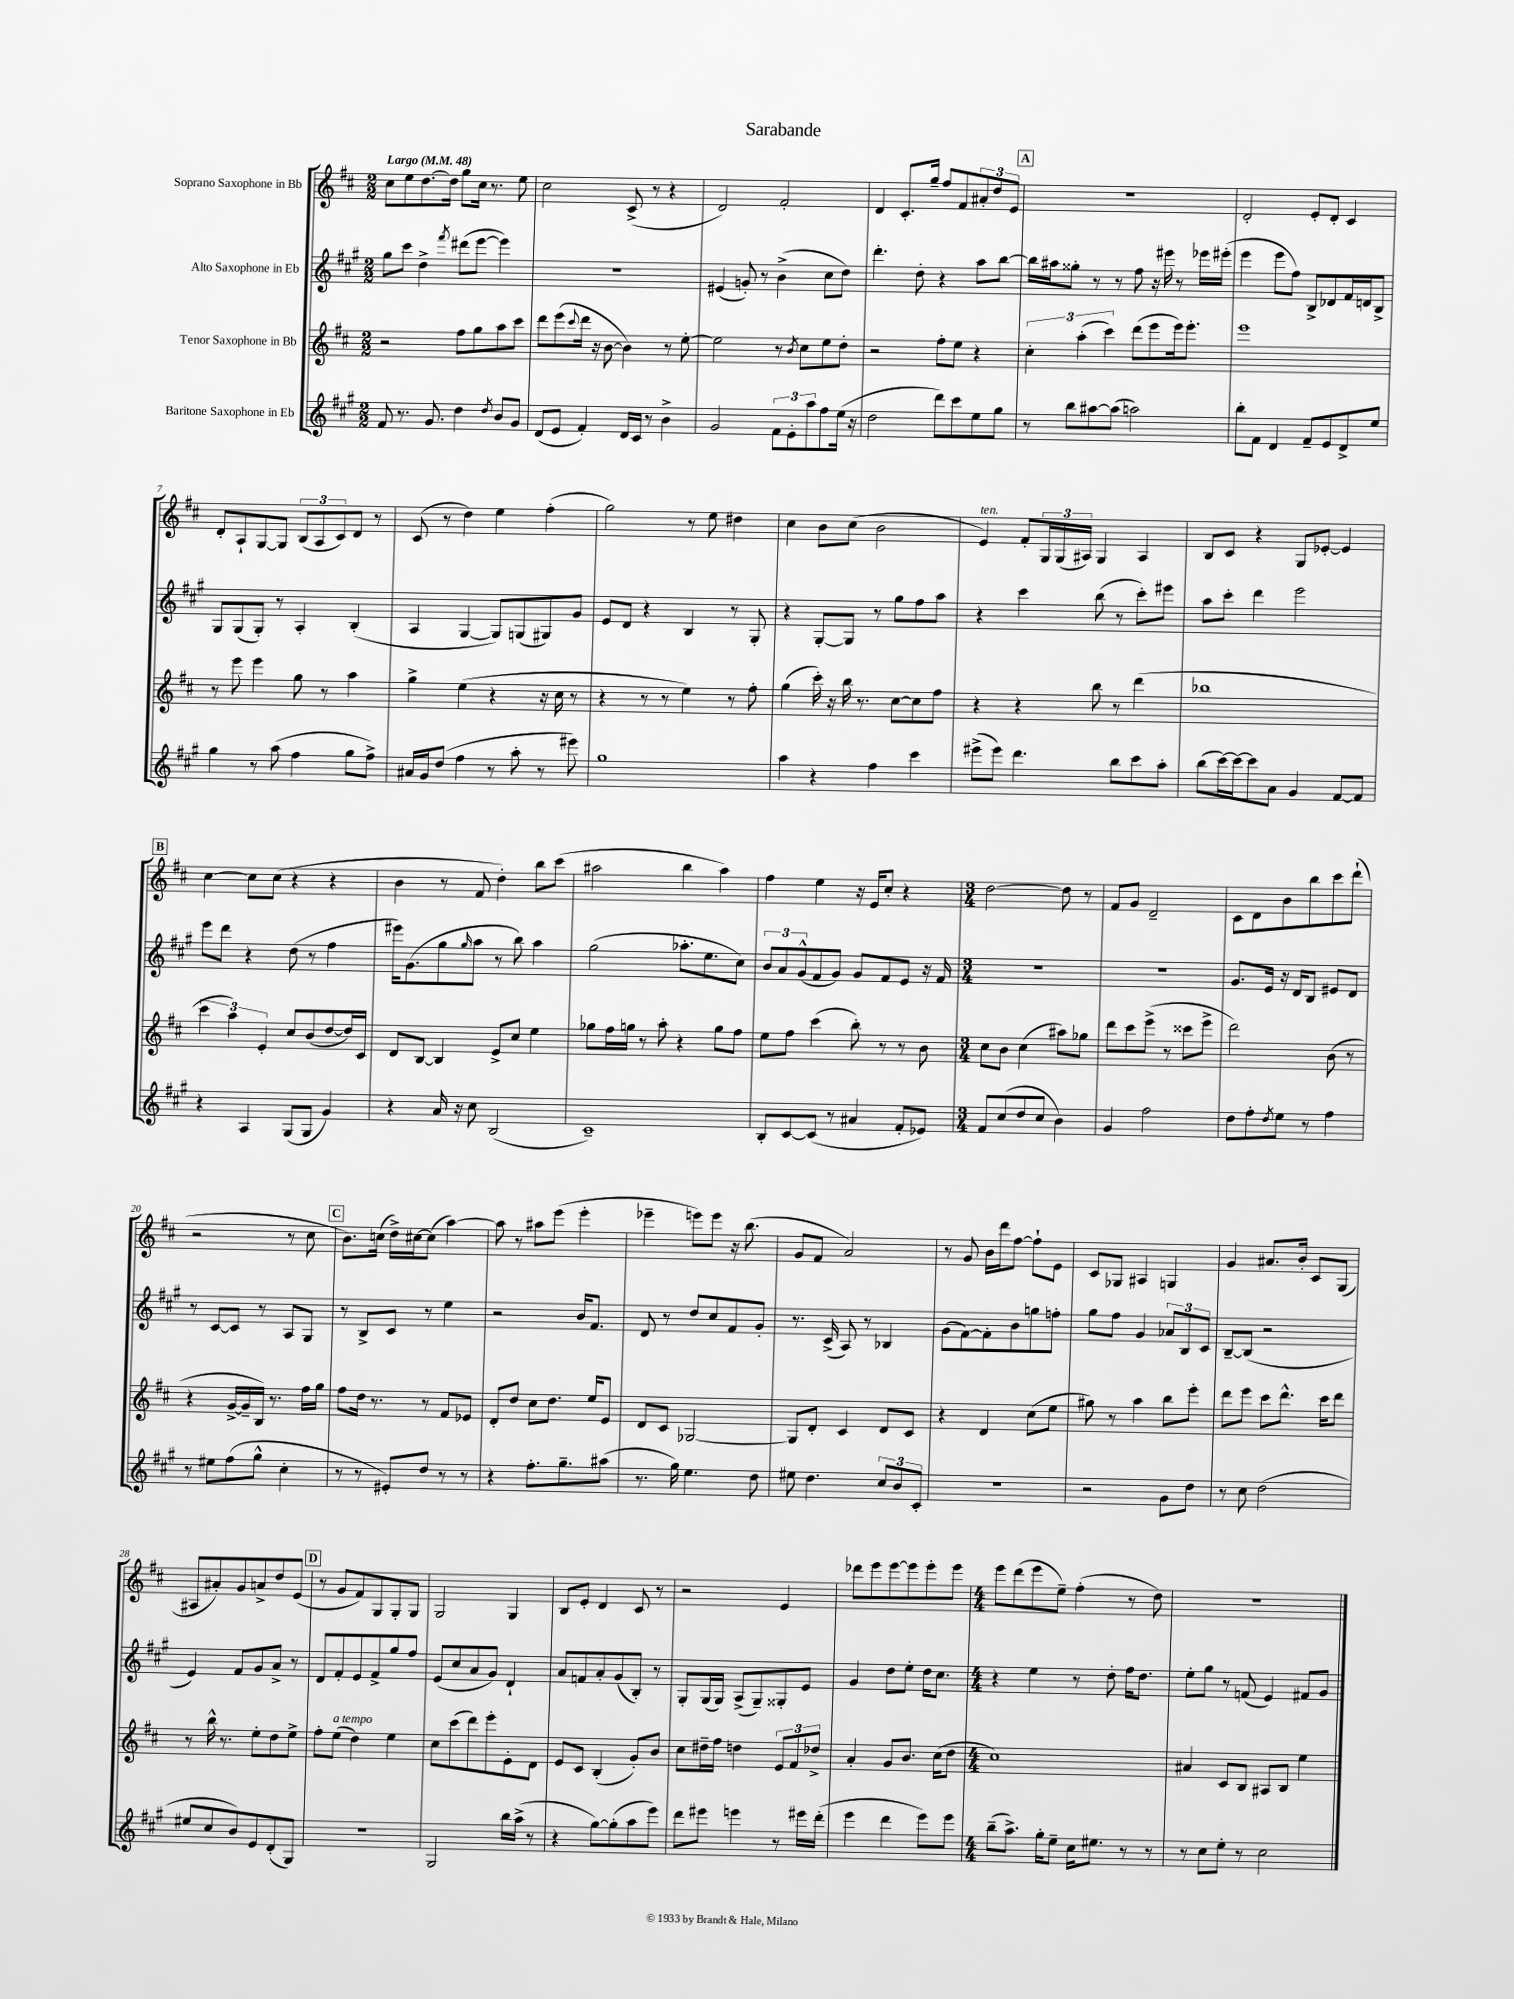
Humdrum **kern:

**kern	**kern	**kern	**kern
*part4	*part3	*part2	*part1
*staff4	*staff3	*staff2	*staff1
*I"Baritone Saxophone in Eb	*I"Tenor Saxophone in Bb	*I"Alto Saxophone in Eb	*I"Soprano Saxophone in Bb
*clefG2	*clefG2	*clefG2	*clefG2
*k[f#c#g#]	*k[f#c#]	*k[f#c#g#]	*k[f#c#]
*M2/2	*M2/2	*M2/2	*M2/2
*MM48	*MM48	*MM48	*MM48
=1	=1	=1	=1
!	!	!	!LO:TX:a:B:t=Largo
8f#/	2r	8gg#\L	8cc#\L
8.r	.	8ccc#\J	8ee\
.	.	4dd^\	[8.dd\
8.g#/	.	.	.
.	.	.	16dd\Jk]
.	.	8qfff#/	.
4dd\	8ff#\L	(8ddd#X\L	8gg\L
.	8gg\	[8eee\J	16cc#\Jk
.	.	.	8.r
8qdd/	.	.	.
8b/L	8aa\	4eee\])	.
8g#/J	8ccc#\J	.	8ee\
=2	=2	=2	=2
(8d/L	8ddd\L	1r	2cc#\
8e/J	(8eee\	.	.
.	8qqccc#/	.	.
4f#'/)	16ddd\Jk	.	.
.	16r	.	.
.	[8b\	.	.
16d/LL	4b\])	.	(8c#^/
16c#/JJ	.	.	.
8r	.	.	8r
4b^\	8r	.	4r
.	[8ee'\	.	.
=3	=3	=3	=3
2g#/	2ee\]	(4e#X/	2d/)
.	.	8gn'/)	.
.	.	8r	.
12f#\L	8r	(4b^\	2f#'/
12e'\	.	.	.
.	8qb/	.	.
.	8cc#\L	.	.
12aa\	.	.	.
8ff#\	8ee\	8cc#\L	.
(16ee\Jk	8dd'\J	8dd\J)	.
16r	.	.	.
=4	=4	=4	=4
2dd\	2r	4.ddd'\	4d/
.	.	.	8.c#'/L
.	.	8dd'\	.
.	.	.	16gg~/Jk
8ddd\L)	8ff#'\L	4r	8ff#/L
8ccc#\	8ee\J	.	8f#/
8ee\	4r	8aa\L	12a#X'/
.	.	.	12dd/
8gg#\J	.	[8bb\J	.
.	.	.	12e/J
!!LO:REH:place=s1:t=A
=5	=5	=5	=5
8r	6cc#'\	16bb\LL]	1r
.	.	16aa#X\J	.
8bb\L	.	8gg##X'\J	.
.	(6aa'\	.	.
[8aa#X\	.	8r	.
.	6ccc#\)	.	.
(8aa#\J]	.	8r	.
2aan\)	(8ddd\L	8ff#\	.
.	8eee\	16r	.
.	.	16eee#X\	.
.	16eee\k)	8r	.
.	8.eee'\J	.	.
.	.	16eee-X\LL	.
.	.	(16eee#X'\JJ	.
=6	=6	=6	=6
8bb'\L	1eee	4eee\	2d'/
8f#\J	.	.	.
4d/	.	8eee\L	.
.	.	8ff#\J)	.
8f#~/L	.	8B^/L	8e'/L
8e/	.	8d-X/	8d'/J
8d^/	.	16f#/L	4c#/
.	.	16dn/J	.
8ee/J	.	8B^/J	.
!!LO:LB:g=z
=7	=7	=7	=7
4gg#\	8r	8G#/L	8d'/L
.	8eee\	(8G#/	8A`/
8r	4eee\	8G#'/J)	[8G/
(8aa\	.	8r	8G/J]
4ff#\	8gg\	4A'/	(12B/L
.	.	.	12A/
.	8r	.	.
.	.	.	12c#/)
8gg#\L	4aa\	(4B'/	8d/J
8ff#^\J)	.	.	8r
=8	=8	=8	=8
16a#X/LL	4gg^\	4A/	(8c#/
16g#/J	.	.	.
(8dd/J	.	.	8r
4ff#\	(4ee\	[4G#/	4dd\)
8r	4r	8G#/L])	4ee\
8aa'\	.	(8Gn/	.
8r	16r	8G#X/)	(4ff#'\
.	16cc#\	.	.
8eee#X\)	8r	8g#/J	.
=9	=9	=9	=9
1gg#	4r	8e/L	2gg\)
.	.	8d/J	.
.	8r	4r	.
.	8r	.	.
.	4ee\)	4B/	8r
.	.	.	8ee\
.	8r	8r	4dd#X\
.	8ff#'\	8G#'/	.
=10	=10	=10	=10
4aa\	(4gg\	4r	4cc#\
4r	16ccc#'\)	[8G#'/L	8b\L
.	16r	.	.
.	16bb\	8G#/J]	(8cc#\J
.	8.r	.	.
4ff#\	.	8r	2b\
.	[8cc#\L	8gg#\L	.
4ccc#\	8cc#\]	8ff#\	.
.	8ff#\J	8aa\J	.
=11	=11	=11	=11
!	!	!	!LO:TX:a:i:t=ten.
(8eee#X^\L	4r	4r	4e/)
8eee#\J)	.	.	.
4.ddd\	4r	4ccc#\	8f#'/L
.	.	.	24G/L
.	.	.	(24G/
.	.	.	24A#X/JJ)
.	8bb\	(8bb\	4G/
8bb\L	8r	8r	.
8ccc#\	(4ddd\	8ccc#'\L)	4A#/
8aa'\J	.	8eee#X\J	.
=12	=12	=12	=12
(8bb\L	1bb-X	8aa\L	8B/L
[16ccc#\L)	.	8ccc#'\J	8c#/J
16ccc#\J_	.	.	.
8ccc#\]	.	4ddd\	4r
8a\J	.	.	.
4g#/	.	2eee\	8G/L
.	.	.	[8e-X'/J
[8f#/L	.	.	4e-/]
8f#/J]	.	.	.
!!LO:LB:g=z
!!LO:REH:place=s1:t=B
=13	=13	=13	=13
4r	6ccc#\	8eee\L	[4cc#\
.	.	8ddd\J	.
.	6aa\)	.	.
4A/	.	4r	8cc#\L]
.	6e'/	.	.
.	.	.	(8cc#\J
(8G#/L	8cc#/L	(8dd\	4r
8G#/J	(8b/	8r	.
4g#/)	[8dd/	4ff#\	4r
.	16dd/L])	.	.
.	16c#/JJ	.	.
=14	=14	=14	=14
4r	8d/L	16eee#X\KL)	4b\
.	.	(8.g#\	.
.	[8B/J	.	.
16a/	4B/]	8gg#\	8r
16r	.	.	.
.	.	16qqgg#/	.
8cc#\	.	8aa\J	8f#/
(2B/	8e^/L	8r	4dd'\)
.	8cc#/J	8bb\)	.
.	4ee\	4aa\	8bb\L
.	.	.	(8ccc#\J
=15	=15	=15	=15
1c#~)	8gg-X\L	(2gg#\	2aa#X\
.	16ff#\L	.	.
.	16ggn\JJ	.	.
.	8r	.	.
.	8aa'\	.	.
.	4r	8.aa-X'\L	4bb\
.	.	8.ee\	.
.	8gg\L	.	4aa#\)
.	8ff#\J	8cc#\J)	.
=16	=16	=16	=16
8B'/L	8ee\L	12b/L	4ff#\
.	.	12a/	.
[8c#/	8ff#\J	.	.
.	.	(12g#^^/	.
(8c#/J]	(4ccc#\	8f#/	4ee\
8r	.	8g#/J)	.
4a#X/	8bb'\)	8g#/L	16r
.	.	.	16e/KL
.	8r	8f#/	8cc#'/J
8f#'/L	8r	8e/J	4r
8e-X/J)	8b\	16r	.
.	.	16f#/	.
=17	=17	=17	=17
*M3/4	*M3/4	*M3/4	*M3/4
8f#/L	8cc#\L	2.r	[2dd\
(8cc#/	8b\J	.	.
8dd/	(4cc#\	.	.
8cc#/J	.	.	.
4b\)	8aa#X\L)	.	8dd\]
.	8gg-X\J	.	8r
=18	=18	=18	=18
4g#/	8ddd\L	2.r	8f#/L
.	8ccc#\	.	8g/J
2ff#\	(8eee^\J	.	2d~/
.	8r	.	.
.	8ccc##X\L	.	.
.	8eee^\J	.	.
=19	=19	=19	=19
8dd\L	2ddd\)	8.g#/L	8c#\L
8ff#'\	.	.	8d\
.	.	16e/Jk	.
8qdd/	.	.	.
8ee\J	.	16r	8b\
.	.	16d/KL	.
8r	.	8B/J	8bb\
4ff#\	(8b\	8e#X/L	8ccc#\
.	8r	8d/J	(8ddd`\J
!!LO:LB:g=z
=20	=20	=20	=20
8r	4r	8r	2r
8ee#X\L	.	[8c#/L	.
(8ff#\	[16g^/LL	8c#/J]	.
.	16g~/]	.	.
8gg#^^\J	16B/JJ)	8r	.
.	8.r	.	.
4cc#'\	.	8A/L	8r
.	16ff#\LL	8G#/J	8cc#\
.	16gg\JJ	.	.
!!LO:REH:place=s1:t=C
=21	=21	=21	=21
8r	8ff#\L	8r	8.b\L)
8r	16dd\Jk	8B^/L	.
.	8.r	.	(16ccn\Jk
8e#X'/L)	.	8c#/J	16dd^\LL)
.	.	.	[16cc#X\J
8dd/J	8r	8r	(8cc#\J]
8r	8f#/L	4ee\	[4aa\)
8r	8e-X/J	.	.
=22	=22	=22	=22
4r	8d'/L	2r	8aa\]
.	8dd/J	.	8r
8.ff#'\L	8cc#\L	.	8aa#X\L
.	8.dd\J	.	(8eee\J
8.gg#~\	.	.	.
.	.	16b/KL	4eee'\
.	16ee/KL	8.f#/J	.
(8aa#X\J	8e/J	.	.
=23	=23	=23	=23
8.r	8d/L	8d/	4eee-X~\
.	8c#/J	8r	.
16gg#\)	.	.	.
4.ee\	[2G-X/	8dd/L	8eeen\L)
.	.	8cc#/	8eee\J
.	.	8f#/	16r
.	.	.	(8.bb\
8dd\	.	8g#'/J	.
=24	=24	=24	=24
8ee#X\	8G-/L]	8.r	8g/L
4.dd\	8d'/J	.	8f#/J
.	.	(16c#^/	.
.	4c#/	8A/)	2a/)
.	.	8r	.
12cc#/L	8d/L	4B-X/	.
12b/	.	.	.
.	8c#/J	.	.
12c#'/J	.	.	.
=25	=25	=25	=25
2.r	4r	(8g#\L	8r
.	.	[8f#\)	8g/
.	4d/	8f#'\]	16b\LL
.	.	.	16ddd\J
.	.	8b\	[8ff#\J
.	(8cc#\L	8ggn\	8ff#`\L]
.	8ee\J	8ffn'\J	8e\J
=26	=26	=26	=26
2r	8gg#X\)	8gg#\L	8c#/L
.	8r	8ff#\J	8G-X/J
.	4aa\	4g#/	4A#X/
8g#\L	8bb\L	12a-X/L	4Gn/
.	.	12B/	.
8dd\J	8eee'\J	.	.
.	.	12c#/J	.
=27	=27	=27	=27
8r	8ddd\L	[8B~/L	4g/
8cc#\	8eee\J	(8B/J]	.
(2dd\	8ccc#\L	2r	8.a#X/L
.	8.ddd^^\J	.	.
.	.	.	16b'/Jk
.	.	.	8c#/L
.	16ccc#\KL	.	.
.	8ddd\J	.	(8G/J
!!LO:LB:g=z
=28	=28	=28	=28
8ee#X/L	8r	4e/)	8A#X/L
8cc#/	16bb^^\	.	8a#X'/)
.	8.r	.	.
8b/)	.	8f#/L	8g/
8e/	8ee'\L	8g#/	8an^/
(8d'/	8dd\	8a^/J	8dd/
8G#/J)	8ee^\J	8r	(8e/J
!!LO:REH:place=s1:t=D
=29	=29	=29	=29
2.r	8ff#'\L	8d/L	8r
!	!LO:TX:a:i:t=a tempo	!	!
.	(8ee\J	8f#'/	8g/L
.	4dd\)	8e/	8f#/)
.	.	8f#^/	8G/
.	4ee\	8gg#/	8G'/
.	.	8ff#/J	8G/J
=30	=30	=30	=30
2G#/	8cc#\L	(8e/L	2G/
.	(8ccc#\	8cc#/	.
.	8ddd\)	8a/	.
.	8eee'\	8g#/J)	.
16bb\LL	8e'\	4d`/	4G/
(16aa^\JJ	.	.	.
8r	8d\J	.	.
=31	=31	=31	=31
4r	8e/L	8a/L	8B/L
.	8c#/J	8fn/	8e'/J
[8gg#\L)	(4B'/	8a'/	4d/
(8gg#'\]	.	(8g#/	.
8aa\	8g'/L)	8B'/J)	8c#/
8eee\J)	8b/J	8r	8r
=32	=32	=32	=32
8ddd\L	8cc#\L	8G#'/L	2r
8eee#X\J	16dd#X~\L	(16G#/L	.
.	16ff#\JJ	16G#/JJ)	.
4eeen\	4ddn\	(8A^/L	.
.	.	8G#~/)	.
8r	12e/L	8G##X'/	4e/
.	12f#/	.	.
16eee#X\LL	.	8e/J	.
.	12dd-X^/J	.	.
(16ddd'\JJ	.	.	.
=33	=33	=33	=33
4eee\	4a'/	4g#/	8ddd-X\L
.	.	.	8eee\
4ddd\	8g/L	8dd\L	[8eee\
.	8.b/J	8ee'\J	8eee\]
8eee\L)	.	16dd\KL	8eee'\
.	(16cc#\KL	8.cc#\J	.
8eee\J	8dd\J	.	8eee\J
=34	=34	=34	=34
*M4/4	*M4/4	*M4/4	*M4/4
(8bb~\L	1cc#)	4r	8eee\L
8.aa^\J)	.	.	(8ddd\
.	.	4ee\	8eee\
16gg#'\KL	.	.	.
8ee~\J	.	.	8ee~\J)
16cc#\KL	.	8r	(4ff#'\
8.ee#X\J	.	.	.
.	.	8dd'\	.
8r	.	16ff#\KL	8r
.	.	8.dd\J	.
8r	.	.	8dd\)
=35	=35	=35	=35
8r	4a#X/	8ee'\L	1r
8cc#\L	.	8gg#\J	.
8ee'\J	8c#/L	8r	.
8r	8B/J	(8fn/	.
2cc#\	8A#X/L	4e/)	.
.	8B/J	.	.
.	4ee\	8f#X/L	.
.	.	8g#/J	.
==	==	==	==
*-	*-	*-	*-
